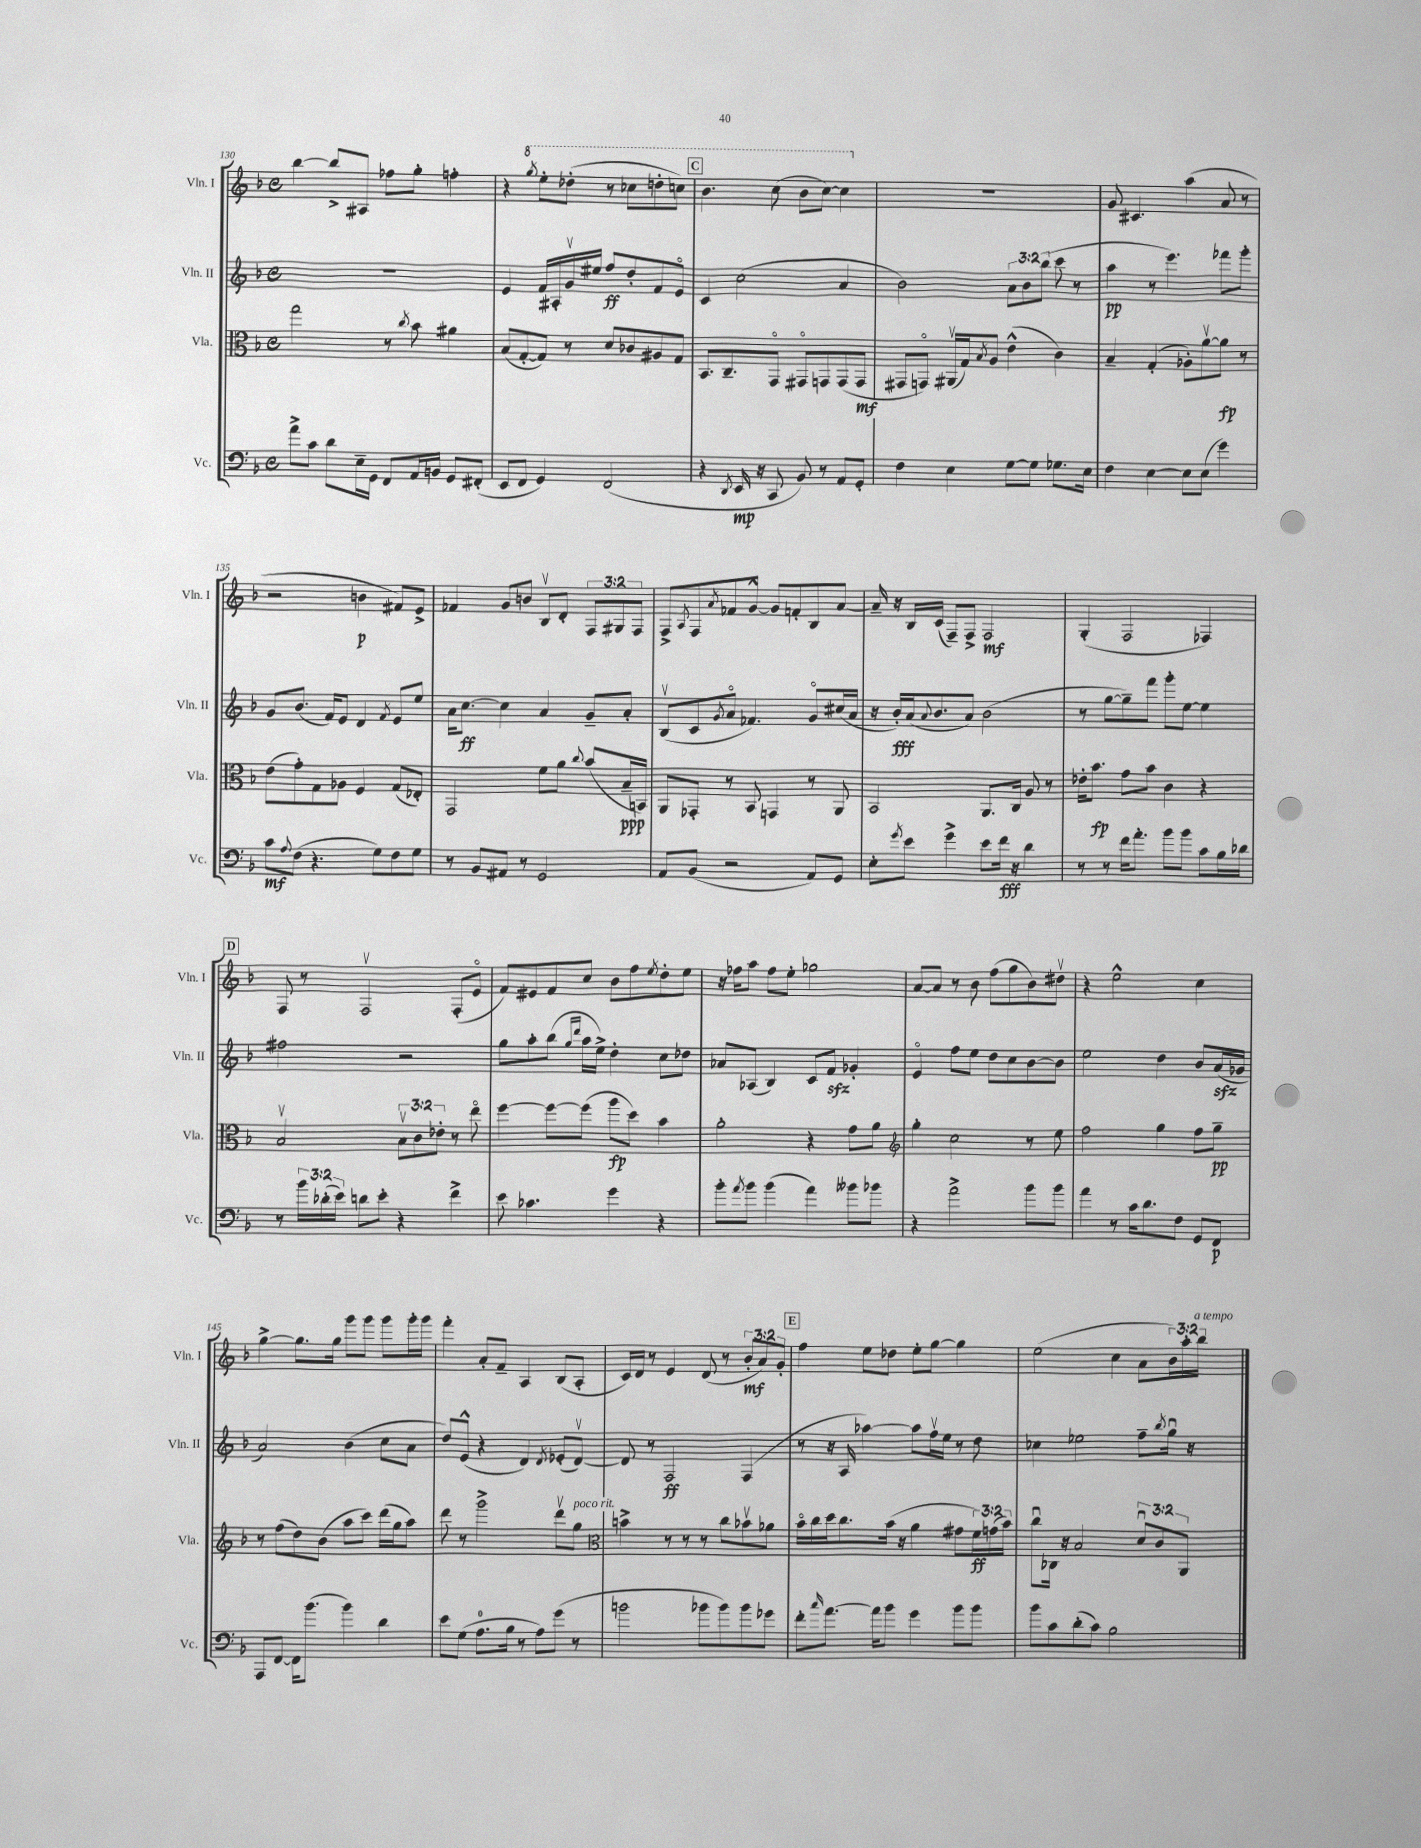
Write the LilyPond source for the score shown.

<<
\new StaffGroup <<
\new Staff = "s0" \with { instrumentName = "Vln. I" shortInstrumentName = "Vln. I" } {
    \clef treble \key f \major \defaultTimeSignature \time 4/4 \override Staff.TupletNumber.text = #tuplet-number::calc-fraction-text
    bes''4~ bes''8-> ais8 fes''8 g''8-. f''4-. |
    r4 \ottava #1 \acciaccatura { g'''8 } e'''8-. des'''8-.( r8 ces'''8 d'''8-. c'''8) |
    \mark \markup { \box "C" } bes''4. c'''8( bes''8 c'''8~) c'''4 \ottava #0 |
    R1 |
    g'8 cis'4. a''4( a'8 r8 |
    r2 b'4\p fis'8) e'8-> |
    fes'4 g'8 b'8 bes8\upbow d'8-. \tuplet 3/2 { f8 gis8 f8 } |
    f8-> \acciaccatura { a8 } f8 \acciaccatura { a'8 } fes'8 g'8~-^ g'8 f'8-. bes8 a'8~ |
    a'16-- r16 bes16 c'16( f8--) f8-> f2\mf |
    g4-.( f2 fes4) |
    \mark \markup { \box "D" } f8 r8 f2\upbow f8-.( e'8\flageolet |
    f'8) eis'8 f'8 c''8 bes'8 f''8 \acciaccatura { e''8 } d''8-. e''8 |
    r16 fes''16 a''8 fes''8 e''8-. ges''2 |
    a'8~ a'8 r8 bes'8 f''8( g''8 bes'8) dis''8\upbow |
    r4 e''2-^ c''4 |
    g''4~-> g''8. g''16 g'''8 g'''8 g'''8 g'''16-. g'''16 |
    f'''4-. a'8-. f'8-- a4 bes8( a8-. |
    c'16) d'16 r8 e'4 d'8( r8 \tuplet 3/2 { bes'8-.\mf a'8) g'8-. } |
    \mark \markup { \box "E" } f''4 e''8 des''8 e''8-. g''8~ g''4 |
    e''2( c''4 a'8 \tuplet 3/2 { bes'16) a''16-. bes''16^\markup { \italic "a tempo" } } \bar "|." |
}
\new Staff = "s1" \with { instrumentName = "Vln. II" shortInstrumentName = "Vln. II" } {
    \clef treble \key f \major \defaultTimeSignature \time 4/4 \override Staff.TupletNumber.text = #tuplet-number::calc-fraction-text
    R1 |
    e'4 f'16 ais16-. g'16\upbow eis''16 f''8\ff d''8-. f'8 e'8\flageolet |
    \mark \markup { \box "C" } c'4 c''2( a'4 |
    bes'2) \tuplet 3/2 { a'8 bes'8 bes''8( } c'''8 r8 |
    a''4\pp r8 e'''4.) fes'''8 g'''8-. |
    g'8 bes'8.( f'16) e'8 d'4 \acciaccatura { f'8 } e'8 e''8 |
    a'16 c''8.~\ff c''4 a'4 g'8-- a'8-. |
    bes8\upbow( c'8 \acciaccatura { g'8 } a'8\flageolet fes'4.) g'8\flageolet cis''16( a'16 |
    r16 bes'16-.\fff) a'16( \appoggiatura { a'8 } bes'8. a'8) bes'2( |
    r8 g''8~ g''8--) f'''8 g'''8-. e''8~ e''4 |
    \mark \markup { \box "D" } fis''2 r2 |
    g''8 a''8-. bes''8( \grace { g''16 d'''16 } a''16 e''16->) d''4-. c''8 des''8 |
    aes'8 aes8( bes4) c'8 f'8\sfz ges'4-. |
    e'4\flageolet f''8 e''8 d''8 c''8 bes'8~ bes'8 |
    e''2 d''4 bes'8 a'16\sfz( ges'16 |
    a'2) bes'4( c''8 a'8 |
    d''8) e'8-^( r4 d'4) \acciaccatura { d'8 } ees'8-.( d'8~\upbow) |
    d'8 r8 f2\ff f4( |
    \mark \markup { \box "E" } r8 r16 a16 aes''4~) aes''8 f''16\upbow e''16 r8 d''8 |
    ces''4 ees''2 f''8-- \acciaccatura { bes''8 } g''16\downbow r16 \bar "|." |
}
\new Staff = "s2" \with { instrumentName = "Vla." shortInstrumentName = "Vla." } {
    \clef alto \key f \major \defaultTimeSignature \time 4/4 \override Staff.TupletNumber.text = #tuplet-number::calc-fraction-text
    g''2 r8 \acciaccatura { c''8 } bes'8 ais'4 |
    bes8( g8~-. g8) r8 d'8 ces'8 ais8 g8 |
    \mark \markup { \box "C" } bes,8. c8.-- g,8\flageolet gis,8\flageolet g,8 g,8( g,8\mf |
    gis,8 g,8\flageolet) ais,16\upbow( g16) \acciaccatura { bes8 } a8 e'4-^( c'4) |
    bes4-- g4-.( aes8-.) a'8~\upbow a'8\fp r8 |
    e'8( g'8-.) g8 aes8 f4 g8( ees8-.) |
    g,2 f'8 a'8 \appoggiatura { c''8 } bes'8( bes16--\ppp b,16) |
    a,8 ges,8-. r8 bes,8 g,4 r8 a,8 |
    bes,2 a,8. c16 a8 r8 |
    ees'16-. bes'8.\fp g'8 bes'8 c'4 r4 |
    \mark \markup { \box "D" } bes2\upbow \tuplet 3/2 { bes8\upbow c'8 ees'8-. } r8 e''8\flageolet |
    f''4~ f''8~ f''8( a''8\fp d''8) bes'4 |
    a'2-. r4 g'8 a'8 |
    \clef treble g''4-. c''2 r8 e''8 |
    f''2 g''4 f''8 g''8--\pp |
    r8 f''8( d''8) bes'8( a''8 c'''8) d'''16( g''16 a''8) |
    d'''8 r8 g'''2-> d'''8\upbow g''8^\markup { \italic "poco rit." } |
    \clef alto b'4-> r8 r8 r8 c''8 bes'8\upbow aes'8 |
    \mark \markup { \box "E" } bes'16\flageolet c''16 d''16 c''8. bes'16( r16 a'4 gis'8 \tuplet 3/2 { f'16\ff) g'16( bes'16) } |
    c''8\downbow ces16 r16 bes2 \tuplet 3/2 { d'8\downbow c'8 a,8 } \bar "|." |
}
\new Staff = "s3" \with { instrumentName = "Vc." shortInstrumentName = "Vc." } {
    \clef bass \key f \major \defaultTimeSignature \time 4/4 \override Staff.TupletNumber.text = #tuplet-number::calc-fraction-text
    a'8-> c'8 d'8 e16-- g,16 f,8 a,16 b,16 g,8 fis,8-.( |
    e,8 f,8 g,4) f,2( |
    \mark \markup { \box "C" } r4 \acciaccatura { d,8 } e,16\mp r16 c,8 bes,8) r8 a,8 g,8-. |
    f4 e4 g8~ g8 ges8. e16 |
    f4 e4~ e8 e8( g'4) |
    c'8\mf \appoggiatura { a8 } f8( r4. g8) f8 g8 |
    r8 bes,8 ais,8 r8 g,2 |
    a,8 bes,8( r2 a,8) g,8 |
    e8-. \acciaccatura { g'8 } e'8 g'4-> e'8 f'16\fff r16 d'4 |
    r8 r8 f'16 a'8.-. bes'8 bes'8 c'8 bes16 des'16 |
    \mark \markup { \box "D" } r8 \tuplet 3/2 { bes'16 des'16-.( e'16) } d'8 e'8-. r4 f'4-> |
    e'8 ces'4. g'4 r4 |
    bes'8-. \acciaccatura { a'8 } bes'8 bes'4( a'4) beses'8 bes'8 |
    r4 a'2-> bes'8 bes'8 |
    a'4 r8 c'16 d'8. f8 g,8 f,8\p |
    a,,8 f,8~ f,16 bes'8.( bes'4) d'4 |
    e'8 g8( a8.-0 bes16 r8 a8) g'8( r8 |
    b'2 bes'8 bes'8) bes'8 ges'8 |
    \mark \markup { \box "E" } f'8-. \grace { c''16 } a'8.~ a'16 bes'8 g'4 bes'8 bes'8 |
    bes'8 c'8 d'8-.( c'8) bes2 \bar "|." |
}
>>
>>
\layout { \context { \Score currentBarNumber = #130 } }
